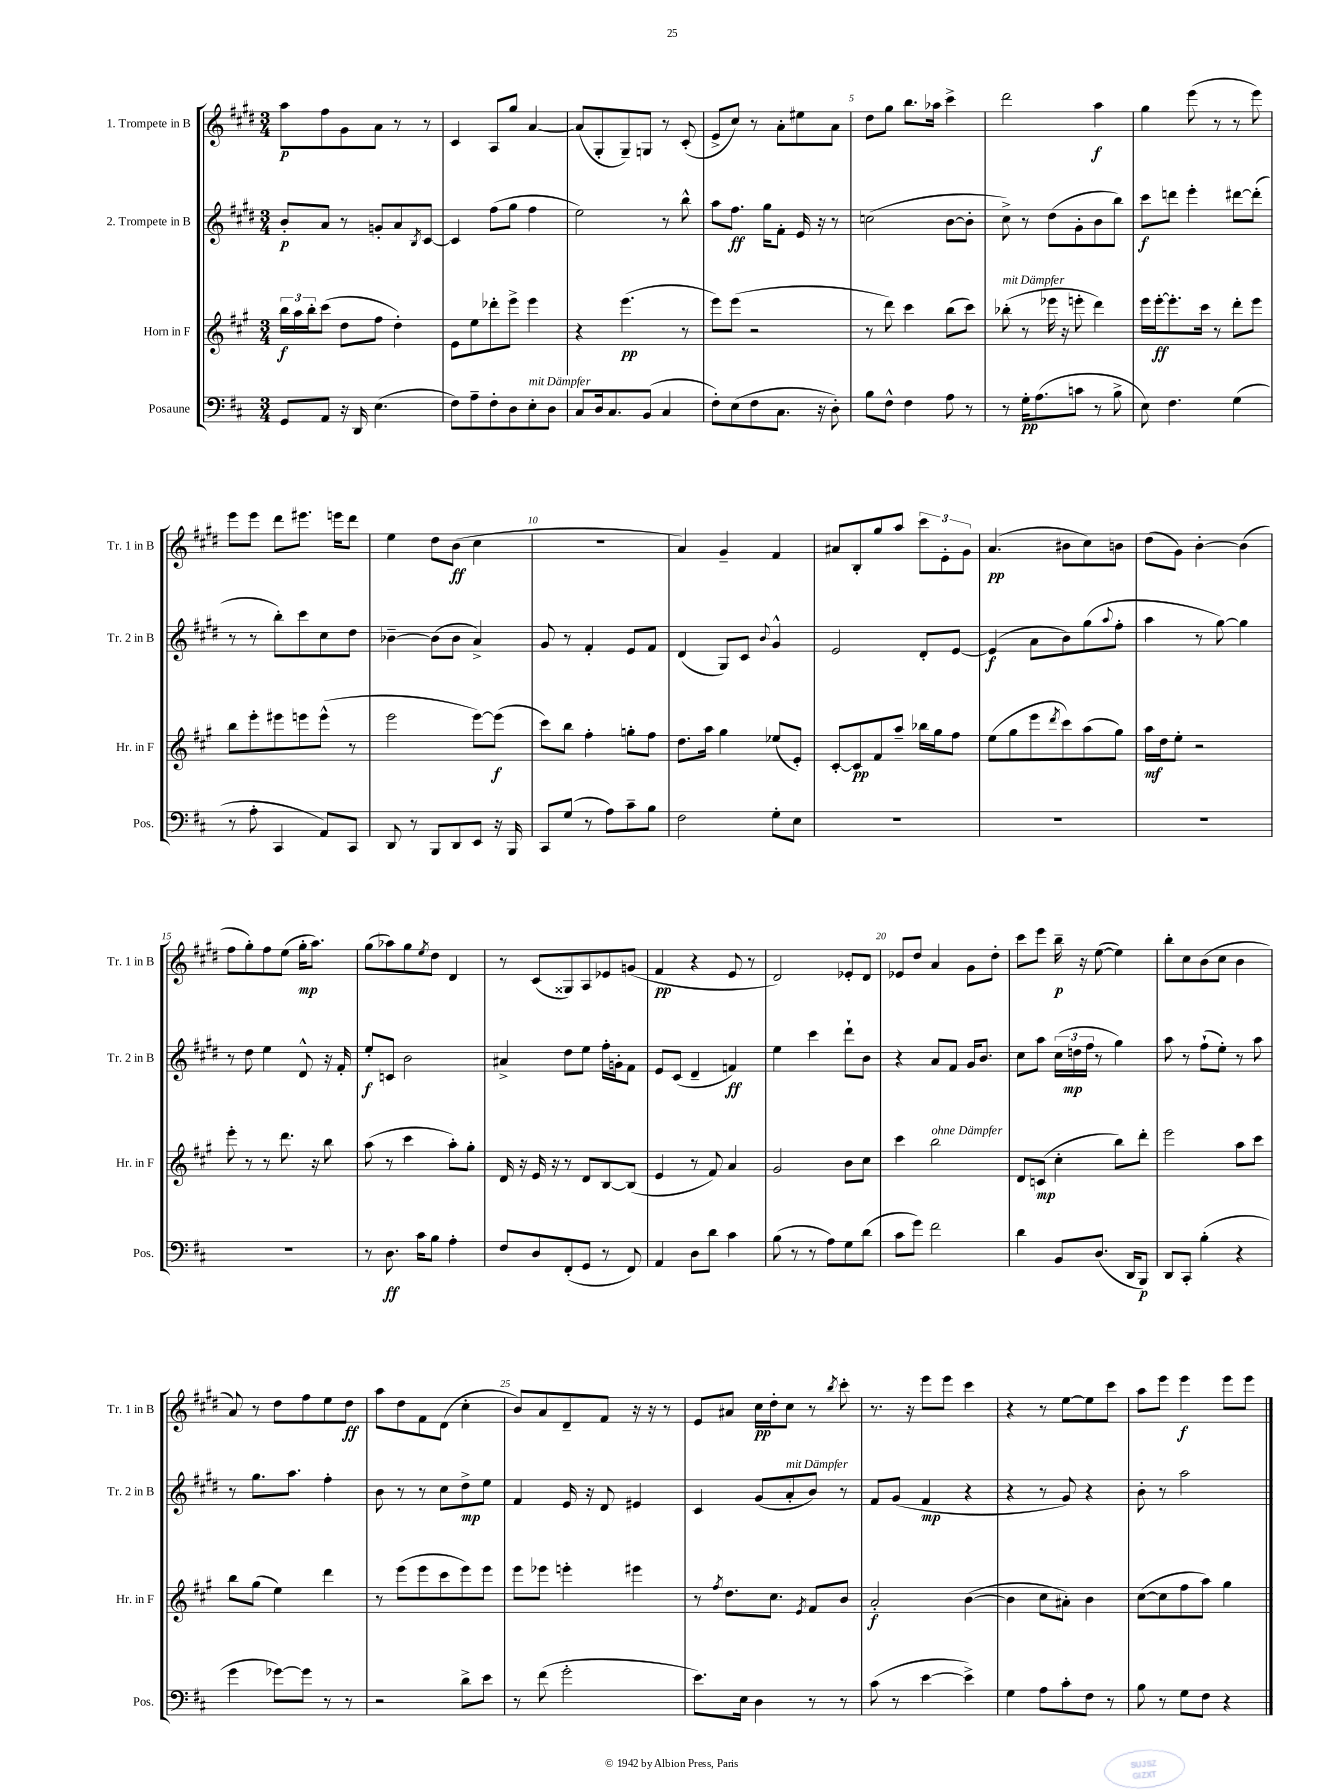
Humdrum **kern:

**kern	**kern	**kern	**kern
*staff4	*staff3	*staff2	*staff1
*clefF4	*clefG2	*clefG2	*clefG2
*k[f#c#]	*k[f#c#g#]	*k[f#c#g#d#]	*k[f#c#g#d#]
*M3/4	*M3/4	*M3/4	*M3/4
8GG	24bb	8b'	8aa
.	24aa	.	.
.	24bb'	.	.
8AA	(8ccc#	8a	8ff#
16r	8dd	8r	8g#
16DD	.	.	.
(4.E	8ff#	8g'	8a
.	4dd')	8a	8r
.	.	8qB	.
.	.	[8c#	8r
=	=	=	=
8F#)	8e	4c#]	4c#
8A~	8ee	.	.
8F#'	8ddd-'	(8ff#	8A
8D	8eee^	8gg#	8gg#
8E'	4eee	4ff#	[4a
8D	.	.	.
=	=	=	=
8C#	4r	2ee)	(8a]
16D	.	.	8G#'
8.C#	.	.	.
.	(4.eee	.	8G#~)
(8BB	.	.	8G
4C#	.	8r	8r
.	8r	8bb^^	(8c#'
=	=	=	=
8F#')	8eee)	8aa	8e^
(8E	(8eee	8.ff#	8cc#)
8F#	2r	.	8r
.	.	16gg#	.
8.C#	.	8f#'	8a'
.	.	16e	8ee#
16r	.	16r	.
8D')	.	8r	8a
=	=	=	=
8B	8r	(2cc	8dd#
8F#^^	8ddd)	.	8gg#
4F#	4ccc#	.	8.bb
.	.	.	16aa-
8A	(8bb	[8b	4ccc#^
8r	8ccc#)	8b']	.
=	=	=	=
8r	(8bb-'	8cc#^)	2ddd#
16G'	8r	8r	.
(8.A	.	.	.
.	16eee-	(8dd#	.
.	16r	.	.
8c	8eee'	8g#'	.
8r	4ddd)	8b	4aa
8B^	.	8bb)	.
=	=	=	=
8E)	16eee	8ccc#	4gg#
.	[16eee'	.	.
4.F#	8.eee']	8ddd	.
.	.	4eee'	(8eee
.	16ccc#	.	.
.	8r	.	8r
(4G	8ddd'	[8ddd#	8r
.	8eee	(8ddd#']	8eee)
=	=	=	=
8r	8bb	8r	8eee
8A'	8eee'	8r	8eee
4CC#	8eee#	8bb')	8ddd#
.	8eee	8ccc#	8.eee#
8AA)	(8eee^^	8cc#	.
.	.	.	16eee
8CC#	8r	8dd#	8ddd#
=	=	=	=
8DD	2eee	[4b-~	4ee
8r	.	.	.
8BBB	.	(8b-]	8dd#
8DD	.	8b-	(8b
8EE	[8eee)	4a^)	4cc#
16r	(8eee]	.	.
16BBB	.	.	.
=	=	=	=
8CC#	8ccc#)	8g#	2.r
(8G	8bb	8r	.
8r	4ff#'	4f#'	.
8A)	.	.	.
8c#~	8gg'	8e	.
8B	8ff#	8f#	.
=	=	=	=
2F#	8.dd	(4d#	4a)
.	16aa	.	.
.	4gg#	8G#)	4g#~
.	.	8c#	.
.	.	8qqb	.
8G'	(8ee-	4g#^^	4f#
8E	8e')	.	.
=	=	=	=
2.r	[8c#'	2e	8a#
.	8c#]	.	8B'
.	8f#	.	8gg#
.	8aa~	.	8aa
.	16bb-	8d#'	12ccc#
.	16gg#	.	.
.	.	.	12e'
.	8ff#	[8e	.
.	.	.	12g#
=	=	=	=
2.r	(8ee	(4e]	(4.a
.	8gg#	.	.
.	8eee	8a	.
.	8qddd	.	.
.	8ccc#)	8b)	8b#
.	(8aa	(8gg#	8cc#)
.	.	8qqaa	.
.	8gg#)	8ff#'	8b
=	=	=	=
2.r	16aa	4aa	(8dd#
.	16dd	.	.
.	8ee'	.	8g#)
.	2r	8r	[4b'
.	.	[8gg#)	.
.	.	4gg#]	(4b]
=	=	=	=
2.r	8eee'	8r	8ff#
.	8r	8dd#	8gg#')
.	8r	4ee	8ff#
.	8.ddd	.	(8ee
.	.	8d#^^	16gg#'
.	16r	.	8.aa)
.	8bb	16r	.
.	.	16f#'	.
=	=	=	=
8r	(8aa	8ee'	(8gg#
8.D	8r	8c	8aa-)
.	4ccc#	2b	8gg#
16c#	.	.	.
.	.	.	8qee
8B	.	.	8dd#
4A'	8aa')	.	4d#
.	8gg#'	.	.
=	=	=	=
8F#	16d	4a#^	8r
.	16r	.	.
8D	16e	.	(8c#
.	16r	.	.
(8FF#'	8r	8dd#	8G##)
8GG	8d	8ee	8A
8r	[8B	16ff#'	8e-
.	.	16g'	.
8FF#)	(8B]	8f#	(8g
=	=	=	=
4AA	4e	8e	4f#
.	.	(8c#	.
8D	8r	4d#~	4r
8d	8f#)	.	.
4c#	4a	4f)	8e
.	.	.	8r
=	=	=	=
(8B	2g#	4ee	2d#)
8r	.	.	.
8r	.	4ccc#	.
8A)	.	.	.
8G	8b	8ddd#`	8e-'
(8d	8cc#	8b	8d#
=	=	=	=
8c#	4ccc#	4r	8e-
8g)	.	.	8dd#
2f#	2bb	8a	4a
.	.	8f#	.
.	.	16g#	8g#
.	.	8.b	.
.	.	.	8dd#'
=	=	=	=
4d	8d	8cc#	8ccc#
.	(8c	8aa	8eee
8BB	4cc#'	(24cc#	16bb~
.	.	24dd	.
.	.	.	16r
.	.	24ff#	.
(8.D	.	8r	([8ee
.	8bb)	4gg#)	4ee])
16DD	.	.	.
8BBB)	8ddd'	.	.
=	=	=	=
8DD	2eee	8aa	8bb'
8CC#'	.	8r	8cc#
(4B'	.	(8ff#`	(8b
.	.	8ee')	8cc#
4r	8aa	8r	4b
.	8ccc#	8aa	.
=	=	=	=
4g	8bb	8r	8a)
.	(8gg#	8.gg#	8r
[8g-)	4ee)	.	8dd#
.	.	8.aa	.
8g-]	.	.	8ff#
8r	4ddd	4ff#'	8ee
8r	.	.	8dd#
=	=	=	=
2r	8r	8b	8aa
.	(8eee	8r	8dd#
.	8eee	8r	8f#
.	8ccc#	8cc#	(8d#
8d^	8eee)	8dd#^	4cc#'
8e	8eee	8ee	.
=	=	=	=
8r	8eee	4f#	8b)
(8f#	8eee-	.	8a
2g'	4eee'	16e	8d#~
.	.	16r	.
.	.	8d#	8f#
.	4eee#	4e#	16r
.	.	.	16r
.	.	.	8r
=	=	=	=
8.e)	8r	4c#	8e
.	8qff#	.	.
.	8.dd	.	8a#
16E	.	.	.
4D	.	(8g#	16cc#
.	8.cc#	.	16dd#'
.	.	8a'	8cc#
.	8qe	.	.
8r	8f#	8b)	8r
.	.	.	8qbb
8r	8b	8r	8ccc#'
=	=	=	=
(8c#	2a'	8f#	8.r
8r	.	(8g#	.
.	.	.	16r
[4e	.	4f#	8eee
.	.	.	8eee
4e^])	([4b	4r	4ccc#
=	=	=	=
4G	4b]	4r	4r
8A	8cc#	8r	8r
8c#'	8a#')	8g#)	[8ee
8F#	4b	4r	8ee]
8r	.	.	8ccc#
=	=	=	=
8B	([8cc#	8b'	8aa
8r	8cc#]	8r	8eee
8G	8ff#	2aa	4eee
8F#	8aa)	.	.
4r	4gg#	.	8eee
.	.	.	8eee
==	==	==	==
*-	*-	*-	*-
